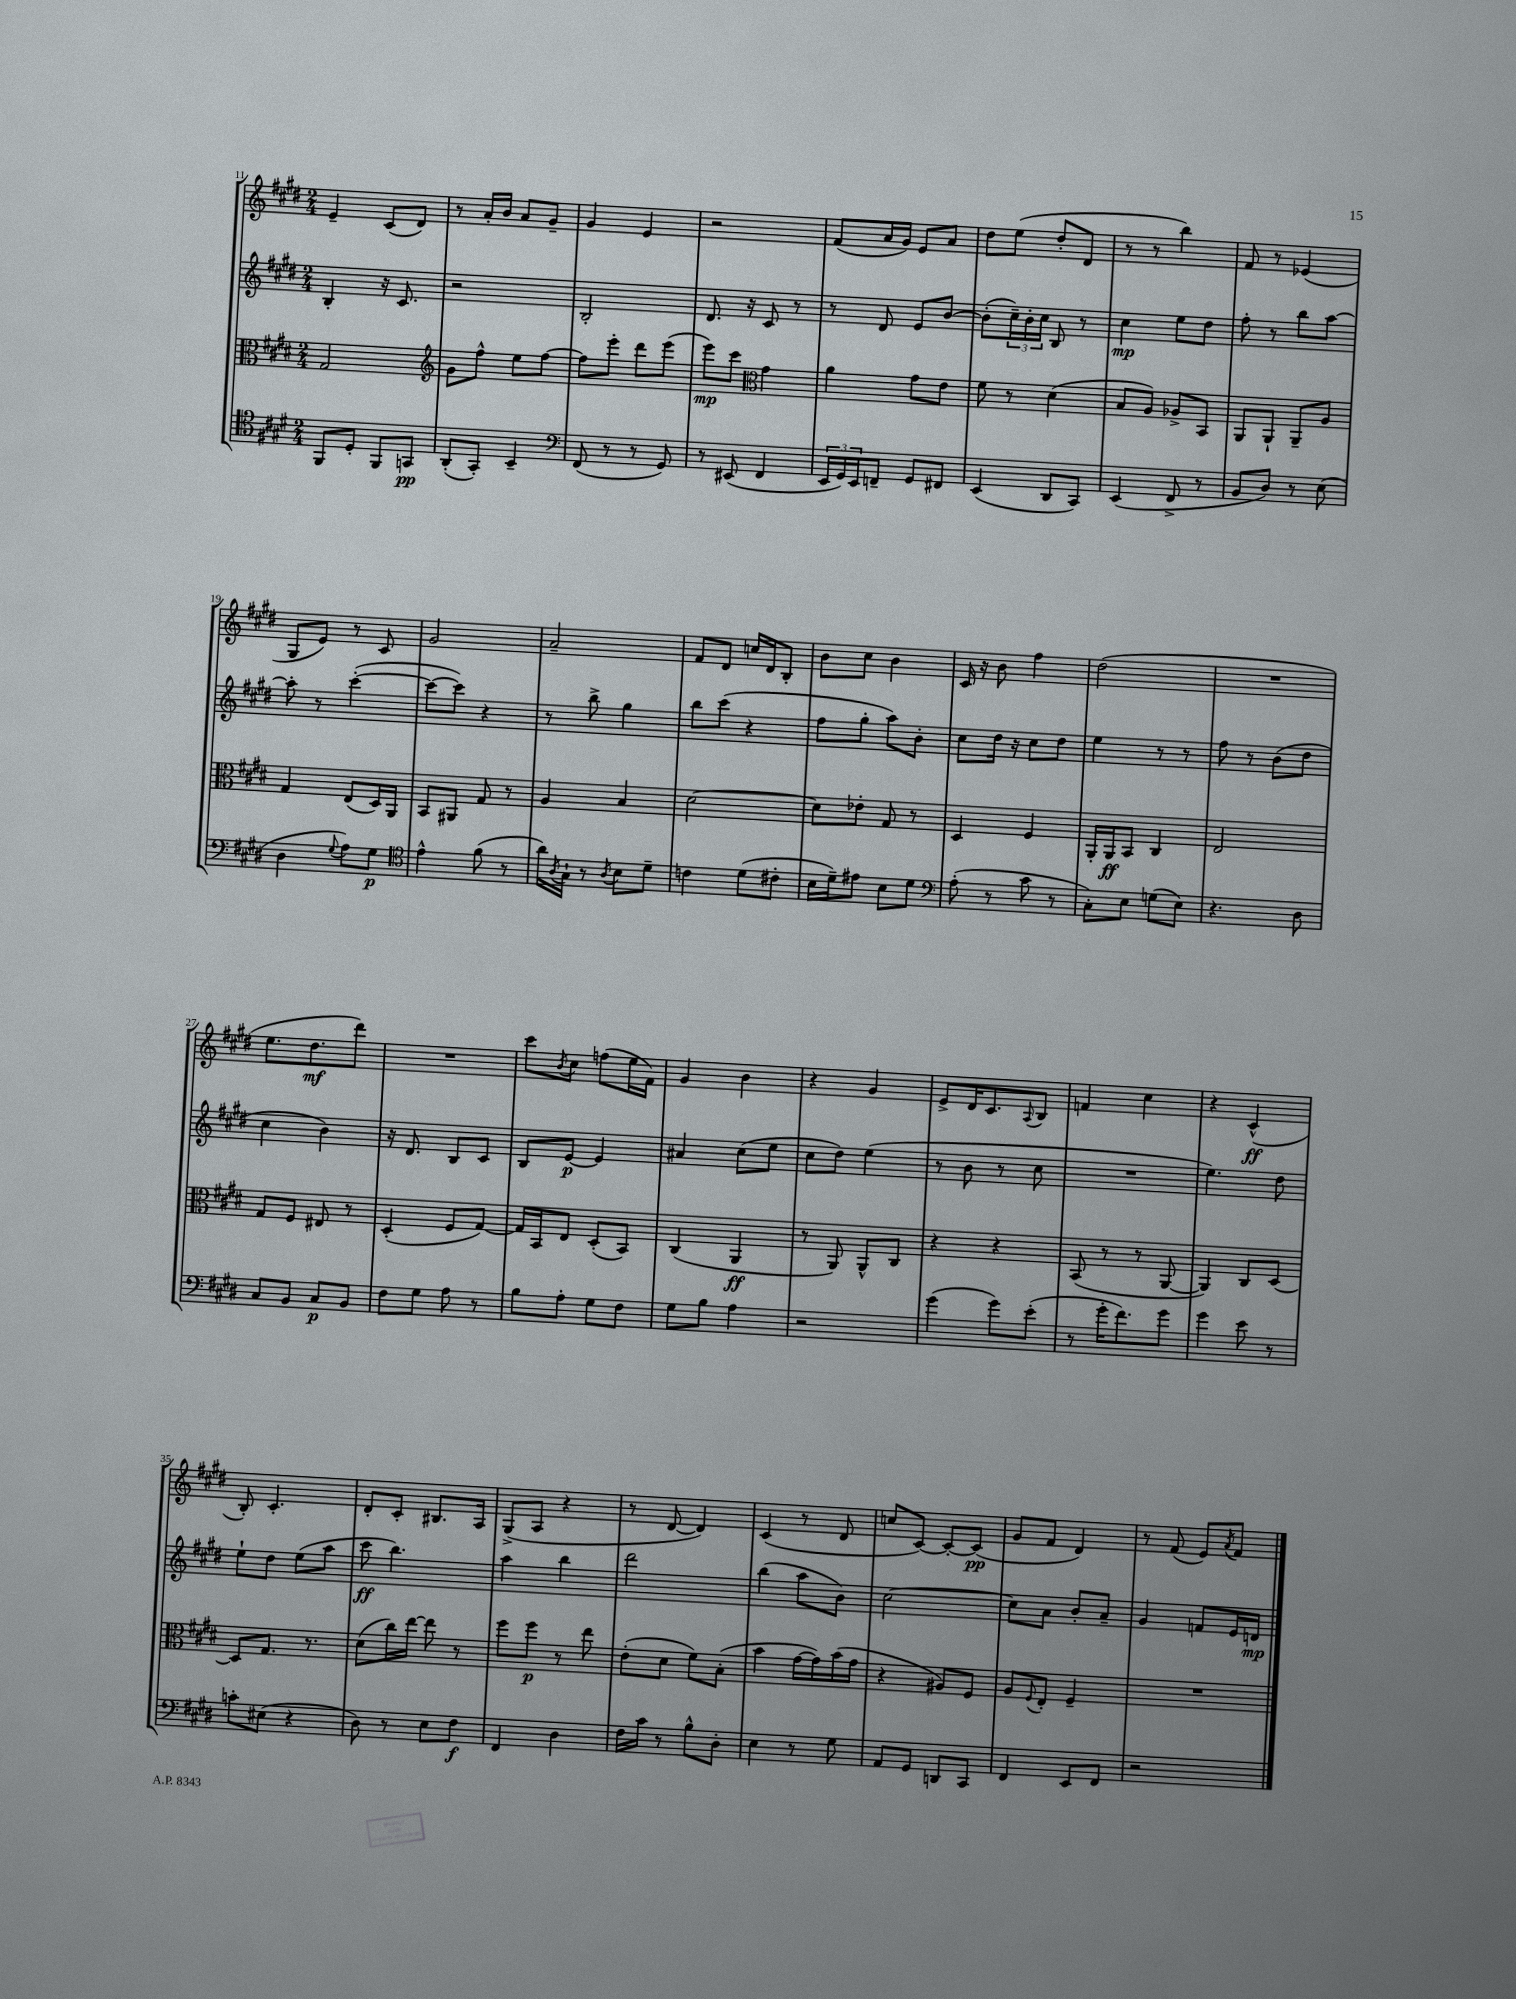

**kern	**kern	**kern	**kern
*staff4	*staff3	*staff2	*staff1
*clefC4	*clefC3	*clefG2	*clefG2
*k[f#c#g#d#]	*k[f#c#g#d#]	*k[f#c#g#d#]	*k[f#c#g#d#]
*M2/4	*M2/4	*M2/4	*M2/4
8FF#	2G#	4B'	4e~
8D#'	.	.	.
8FF#	.	16r	(8c#
.	.	8.c#	.
8GG	.	.	8d#)
=	=	=	=
*	*clefG2	*	*
(8AA'	8g#	2r	8r
8GG#')	8ff#^^	.	16a'
.	.	.	16b
4BB~	8ee	.	8a
.	[8ff#	.	8g#~
=	=	=	=
*clefF4	*	*	*
(8FF#	8ff#]	2B'	4g#
8r	8eee'	.	.
8r	8ddd#	.	4e
8GG#)	(8eee	.	.
=	=	=	=
8r	8eee)	8.d#	2r
(8EE#	8ccc#	.	.
.	.	16r	.
*	*clefC3	*	*
4FF#	4g#	8c#	.
.	.	8r	.
=	=	=	=
24EE	4a	8r	(8f#
24GG#)	.	.	.
24EE	.	.	.
8FF~	.	8d#	16a
.	.	.	16g#)
8GG#	8g#	8e	8e
8FF#	8e	[8b	8a
=	=	=	=
(4EE	8f#	(8b']	8dd#
.	8r	24cc#~)	(8ee
.	.	24b'	.
.	.	24cc#	.
8DD#	(4d#	8B	8dd#'
8CC#)	.	8r	8d#
=	=	=	=
(4EE	8B	4cc#	8r
.	8A)	.	8r
8FF#^	8A-^	8ee	4bb)
8r	8BB	8dd#	.
=	=	=	=
8BB	8AA	8ff#'	8f#
8D#)	8AA`	8r	8r
8r	8AA~	8bb	(4e-
(8E	8A	[8aa	.
=	=	=	=
4D#	4G#	8aa']	8G#
.	.	8r	8e)
8qqG#	.	.	.
8A)	(8E	([4ccc#'	8r
8G#	16D#)	.	8c#
.	16AA	.	.
=	=	=	=
*clefC4	*	*	*
4e^^	8BB	8ccc#_	2g#
.	8AA#	8ccc#])	.
(8f#	8G#	4r	.
8r	8r	.	.
=	=	=	=
16a)	4A	8r	2a~
8qA	.	.	.
16G#`	.	.	.
8r	.	8bb^	.
8qA	.	.	.
8B	4B	4gg#	.
8d#~	.	.	.
=	=	=	=
4c	[2d#	8bb	8f#
.	.	(8ccc#	8d#
(8d#	.	4r	16cc
.	.	.	16d#
8c#'	.	.	8B'
=	=	=	=
16B	8d#]	8ff#	8b
16d#~)	.	.	.
8e#	8e-'	8gg#'	8cc#
8B	8G#	8aa)	4b
8d#	8r	8b'	.
=	=	=	=
*clefF4	*	*	*
(8A'	4D#	8cc#	16c#
.	.	.	16r
8r	.	16dd#	8b
.	.	16r	.
8c#	4F#	8cc#	4ff#
8r	.	8dd#	.
=	=	=	=
8C#')	16AA'	4ee	(2dd#
.	16AA	.	.
8E	8BB	.	.
(8G	4C#	8r	.
8E)	.	8r	.
=	=	=	=
4.r	2E	8ff#	2r
.	.	8r	.
.	.	(8b	.
8D#	.	8dd#	.
=	=	=	=
8C#	8G#	4cc#	8.ee
8BB	8F#	.	.
.	.	.	8.dd#
8C#	8E#	4b)	.
8BB	8r	.	8ddd#)
=	=	=	=
8F#	(4D#'	16r	2r
.	.	8.d#	.
8G#	.	.	.
8A	8F#	8B	.
8r	[8G#)	8c#	.
=	=	=	=
8B	16G#]	8B	8ccc#
.	16BB	.	.
.	.	.	8qb
8A'	8E	[8e	8cc#
8G#	(8D#'	4e]	(8ff
8F#	8BB)	.	16ee
.	.	.	16f#)
=	=	=	=
8G#	(4C#	4a#	4g#
8B	.	.	.
4A	4AA	(8cc#	4b
.	.	8ee	.
=	=	=	=
2r	8r	8cc#	4r
.	8AA)	8dd#)	.
.	8AA^^	(4ee	4g#
.	8C#	.	.
=	=	=	=
(4g#	4r	8r	8e^
.	.	8b	16d#
.	.	.	8.c#
8g#)	4r	8r	.
.	.	.	8qqA
(8e'	.	8cc#	8B
=	=	=	=
8r	(8BB	2r	4f
16g#'	8r	.	.
8.f#)	.	.	.
.	8r	.	4cc#
8g#	[8AA	.	.
=	=	=	=
4g#	4AA])	4.ee)	4r
8e	8C#	.	(4c#^^
8r	[8D#	8dd#	.
=	=	=	=
8c'	8D#]	8ee`	8B')
(8E#	8.G#	8dd#	4.c#'
4r	.	(8ee	.
.	8.r	.	.
.	.	8aa	.
=	=	=	=
8D#)	(8d#	8ccc#	8d#'
8r	16cc#)	4.bb)	8c#'
.	[16ee	.	.
8E	8ee]	.	8.B#
8F#	8r	.	.
.	.	.	16A
=	=	=	=
4FF#	8ff#	4aa	(8G#^
.	8ff#	.	8A
4D#	8r	4bb	4r
.	8ee	.	.
=	=	=	=
16F#	(8e'	2ddd#	8r
16c#	.	.	.
8r	8d#	.	[8d#
8B^^	8f#)	.	4d#])
8D#'	(8B'	.	.
=	=	=	=
4E	4b	(4bb	(4c#
8r	[16g#	8aa	8r
.	16g#])	.	.
8G#	(16b	8b)	8d#
.	16g#	.	.
=	=	=	=
8AA	4r	[2cc#	8cc
8GG#	.	.	[8c#)
8DD	8A#)	.	8c#'_
8CC#	8F#	.	(8c#]
=	=	=	=
4FF#	8A	8cc#]	8g#
.	8qqF#	.	.
.	8E'	8a	8f#
8EE	4F#~	8b'	4d#)
8FF#	.	8a~	.
=	=	=	=
2r	2r	4g#	8r
.	.	.	(8f#
.	.	8f	8e)
.	.	.	8qa
.	.	16e	8f#
.	.	16d	.
==	==	==	==
*-	*-	*-	*-
